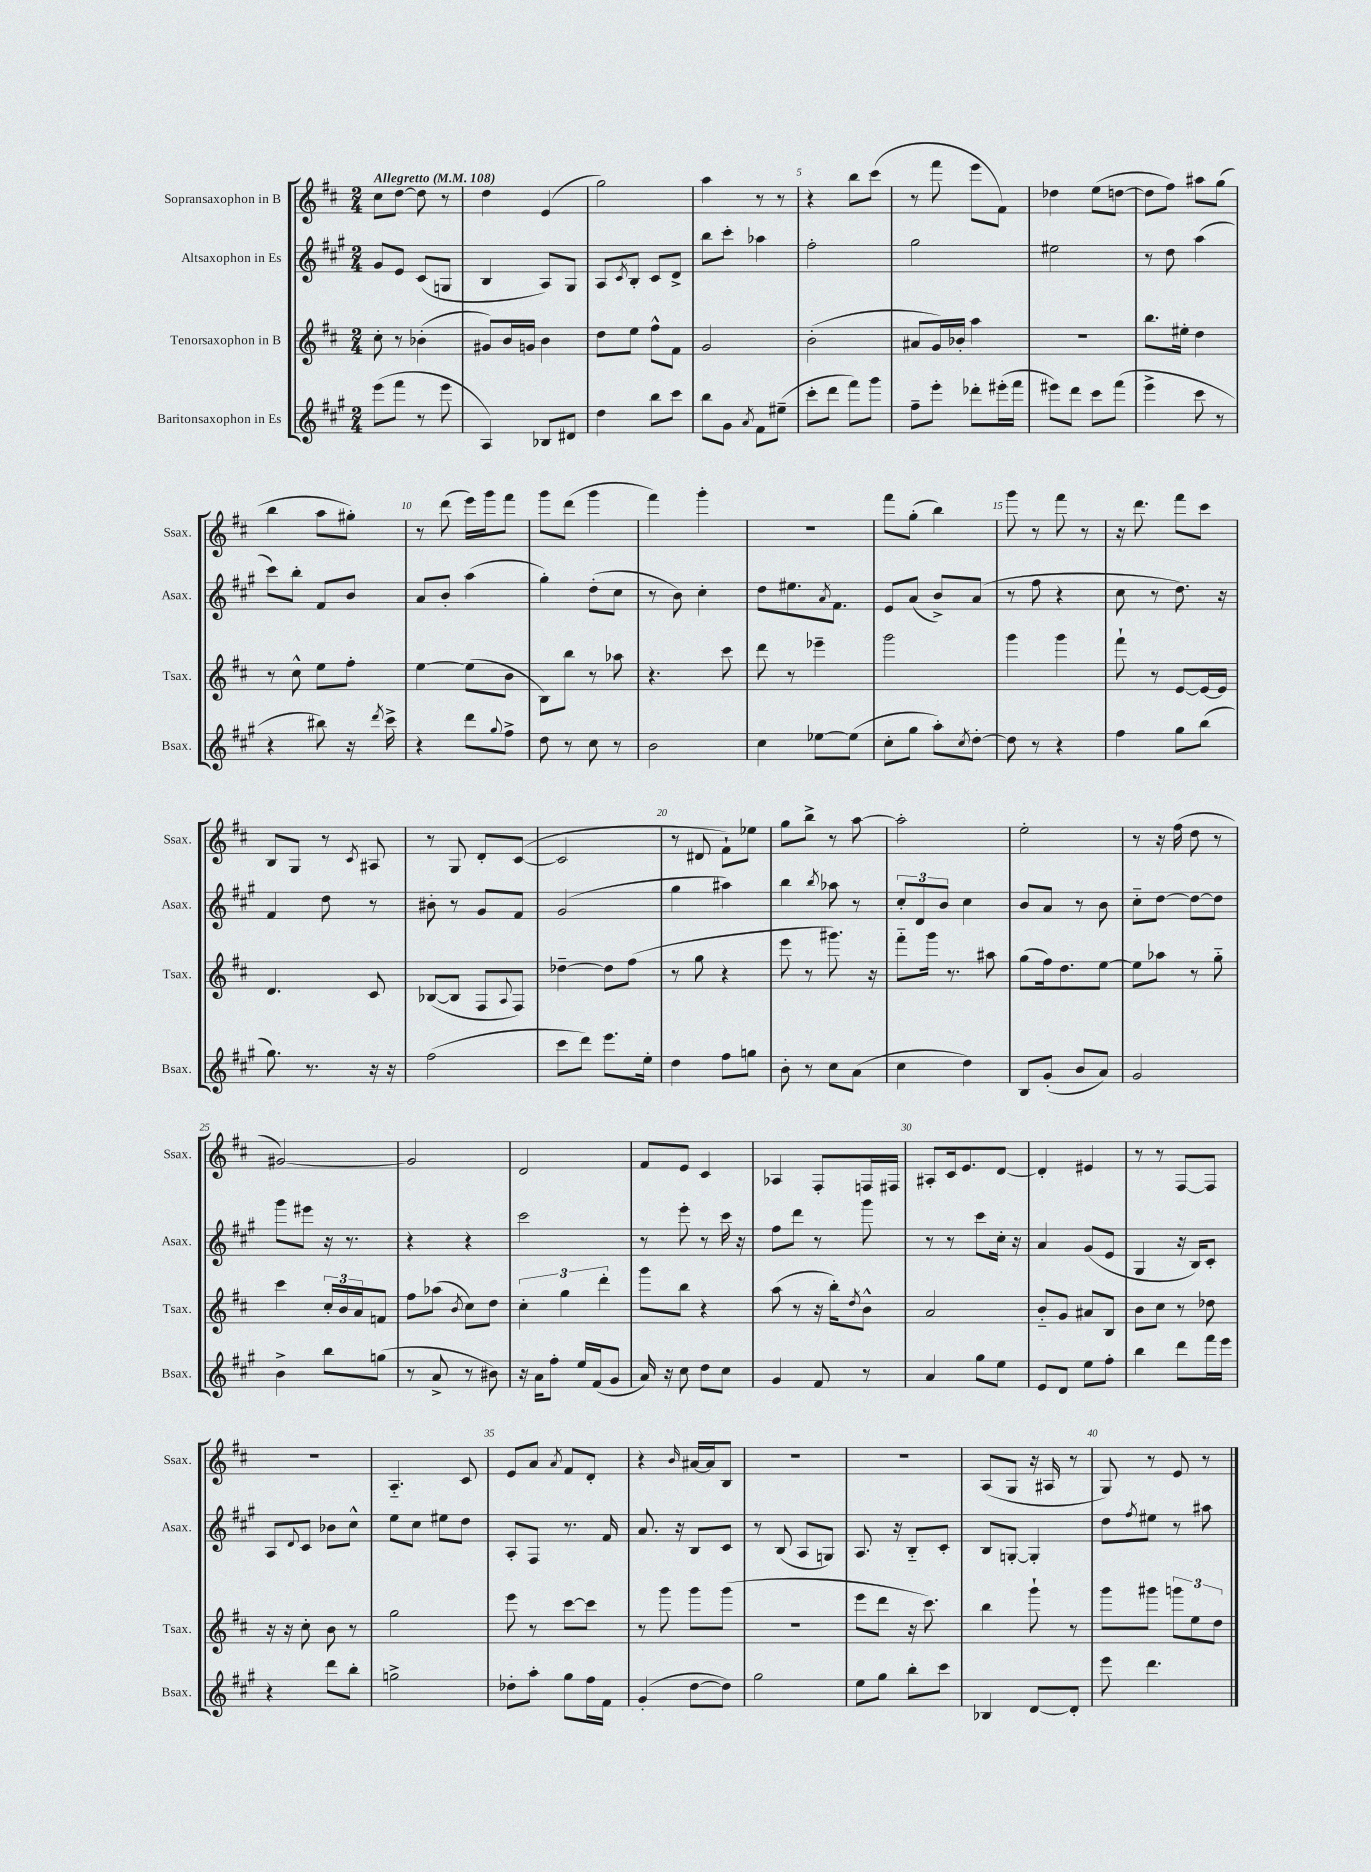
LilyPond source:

<<
\new StaffGroup <<
\new Staff = "s0" \with { instrumentName = "Sopransaxophon in B" shortInstrumentName = "Ssax." } {
    \clef treble \key d \major \numericTimeSignature \time 2/4 \tempo "Allegretto" 4 = 108
    cis''8 d''8~ d''8 r8 |
    d''4 e'4( |
    g''2) |
    a''4 r8 r8 |
    r4 b''8 cis'''8( |
    r8 fis'''8 e'''8 fis'8) |
    des''4 e''8( d''8~ |
    d''8 fis''8) ais''8 g''8( |
    b''4 a''8 gis''8-.) |
    r8 d'''8( e'''16) g'''16 fis'''8 |
    g'''8 d'''8( g'''4 |
    fis'''4) g'''4-. |
    r2 |
    fis'''8 g''8-.( b''4) |
    g'''8 r8 fis'''8 r8 |
    r16 d'''8. fis'''8 cis'''8 |
    b8 g8 r8 \acciaccatura { cis'8 } ais8 |
    r8 g8 d'8-. cis'8~( |
    cis'2 |
    r8 dis'8 fis'8-!) ees''8 |
    g''8 b''8-> r8 a''8~ |
    a''2-. |
    e''2-. |
    r8 r16 fis''16( d''8 r8 |
    gis'2~) |
    gis'2 |
    d'2 |
    fis'8 e'8 cis'4 |
    aes4 fis8-. f16 fis16 |
    ais8-. cis'16 e'8. d'8~ |
    d'4-. eis'4 |
    r8 r8 fis8~ fis8 |
    R2 |
    a4.-_ cis'8 |
    e'8 a'8 \acciaccatura { a'8 } fis'8 d'8-. |
    r4 \grace { b'16 } ais'16~ ais'16 b8 |
    R2 |
    r2 |
    a8( g8 r16 ais16 r8 |
    g8) r8 e'8 r8 \bar "|." |
}
\new Staff = "s1" \with { instrumentName = "Altsaxophon in Es" shortInstrumentName = "Asax." } {
    \clef treble \key a \major \numericTimeSignature \time 2/4
    gis'8 e'8 cis'8( g8 |
    b4 a8) gis8 |
    a8 \acciaccatura { cis'8 } b8-. cis'8 d'8-> |
    b''8 cis'''8-. aes''4 |
    fis''2-. |
    gis''2 |
    eis''2 |
    r8 d''8 a''4( |
    cis'''8) b''8-. fis'8 b'8 |
    a'8 b'8-. a''4( |
    gis''4-.) d''8-.( cis''8 |
    r8 b'8) cis''4-. |
    d''8 eis''8. \acciaccatura { a'8 } fis'8. |
    e'8 a'8( b'8->) a'8( |
    r8 fis''8 r4 |
    cis''8 r8 d''8.) r16 |
    fis'4 d''8 r8 |
    bis'8-. r8 gis'8 fis'8 |
    gis'2( |
    gis''4 ais''4) |
    b''4 \acciaccatura { b''8 } aes''8 r8 |
    \tuplet 3/2 { cis''8-. d'8 b'8 } cis''4 |
    b'8 a'8 r8 b'8 |
    cis''8-_ d''8~ d''8~ d''8 |
    gis'''8 eis'''8 r16 r8. |
    r4 r4 |
    cis'''2 |
    r8 e'''8-. r8 cis'''16 r16 |
    fis''8 d'''8 r8 gis'''8 |
    r8 r8 cis'''8 cis''16-. r16 |
    a'4 gis'8( e'8 |
    gis4 r16 b16) cis'8-. |
    a8 \appoggiatura { d'8 } cis'8 bes'8 cis''8-^ |
    e''8 cis''8 eis''8 d''8 |
    a8-. fis8 r8. fis'16 |
    a'8. r16 b8 cis'8 |
    r8 b8( a8 g8) |
    a8. r16 b8-_ cis'8-. |
    b8 g8~-. g4-. |
    d''8 \acciaccatura { fis''8 } eis''8 r8 ais''8 \bar "|." |
}
\new Staff = "s2" \with { instrumentName = "Tenorsaxophon in B" shortInstrumentName = "Tsax." } {
    \clef treble \key d \major \numericTimeSignature \time 2/4
    cis''8-. r8 bes'4-.( |
    gis'8) b'16 g'16 b'4 |
    d''8 e''8 fis''8-^ fis'8 |
    g'2 |
    b'2-.( |
    ais'8 g'16) bes'16-. a''4 |
    R2 |
    b''8. eis''16-. d''4 |
    r8 cis''8-^ e''8 fis''8-. |
    e''4~ e''8( b'8 |
    b8) b''8 r8 aes''8 |
    r4. cis'''8 |
    d'''8 r8 ees'''4-- |
    g'''2 |
    g'''4 g'''4 |
    fis'''8-! r8 e'8~ e'16~ e'16 |
    d'4. cis'8 |
    bes8~( bes8 fis8 \appoggiatura { a8 } fis8) |
    des''4~-- des''8 fis''8( |
    r8 g''8 r4 |
    e'''8 r8 gis'''8.) r16 |
    fis'''8-_ g'''16 r8. ais''8 |
    g''8( fis''16) d''8. e''8~ |
    e''8 aes''8 r8 g''8-_ |
    cis'''4 \tuplet 3/2 { cis''16-. b'16 a'16 } f'8 |
    fis''8 aes''8( \acciaccatura { b'8 } cis''8) d''8 |
    \tuplet 3/2 { cis''4-. g''4 d'''4-. } |
    g'''8 b''8 r4 |
    a''8( r8 r16 b''16-.) \acciaccatura { d''8 } b'8-^ |
    a'2 |
    b'8-_ g'8 ais'8 b8 |
    b'8 cis''8 r8 des''8 |
    r16 r16 cis''8-. b'8 r8 |
    g''2 |
    e'''8 r8 cis'''8~ cis'''8 |
    r8 g'''8 g'''8 g'''8( |
    R2 |
    e'''8 d'''8 r16 cis'''8.) |
    b''4 g'''8-! r8 |
    g'''8 gis'''8 \tuplet 3/2 { g'''8 e''8 d''8 } \bar "|." |
}
\new Staff = "s3" \with { instrumentName = "Baritonsaxophon in Es" shortInstrumentName = "Bsax." } {
    \clef treble \key a \major \numericTimeSignature \time 2/4
    e'''8( fis'''8 r8 e'''8 |
    a4) bes8 dis'8 |
    d''4 b''8 cis'''8 |
    b''8 gis'8 \acciaccatura { a'8 } fis'8 eis''8--( |
    cis'''8-. d'''8 fis'''8) gis'''8 |
    fis''8-- e'''8-. des'''8-. eis'''16-.( fis'''16 |
    eis'''8) d'''8 cis'''8 fis'''8( |
    e'''4-> cis'''8 r8 |
    r4 bis''8) r16 \acciaccatura { d'''8 } cis'''16-> |
    r4 d'''8 \appoggiatura { gis''8 } fis''8-> |
    d''8 r8 cis''8 r8 |
    b'2 |
    cis''4 ees''8~ ees''8( |
    cis''8-. gis''8 a''8-.) \acciaccatura { cis''8 } d''8~-. |
    d''8 r8 r4 |
    fis''4 gis''8 b''8( |
    gis''8.) r8. r16 r16 |
    fis''2( |
    cis'''8 d'''8) e'''8. e''16-. |
    d''4 fis''8 g''8 |
    b'8-. r8 cis''8 a'8( |
    cis''4 d''4) |
    b8 gis'8-.( b'8 a'8) |
    gis'2 |
    b'4-> b''8 g''8( |
    r8 a'8-> r8 bis'8) |
    r16 a'16 fis''8-. e''16 fis'16( gis'8 |
    a'16) r16 cis''8 d''8 cis''8 |
    gis'4 fis'8 r8 |
    a'4 gis''8 e''8 |
    e'8 d'8 e''8 fis''8-. |
    b''4 d'''8 fis'''16 e'''16 |
    r4 d'''8 b''8-. |
    g''2-> |
    des''8-. a''8-. gis''8 fis''16 fis'16 |
    gis'4-.( d''8~ d''8) |
    gis''2 |
    e''8 gis''8 b''8-. cis'''8 |
    bes4 d'8~ d'8-. |
    e'''8 d'''4. \bar "|." |
}
>>
>>
\layout { \context { \Score \override BarNumber.break-visibility = ##(#f #t #t) barNumberVisibility = #(every-nth-bar-number-visible 5) } }
